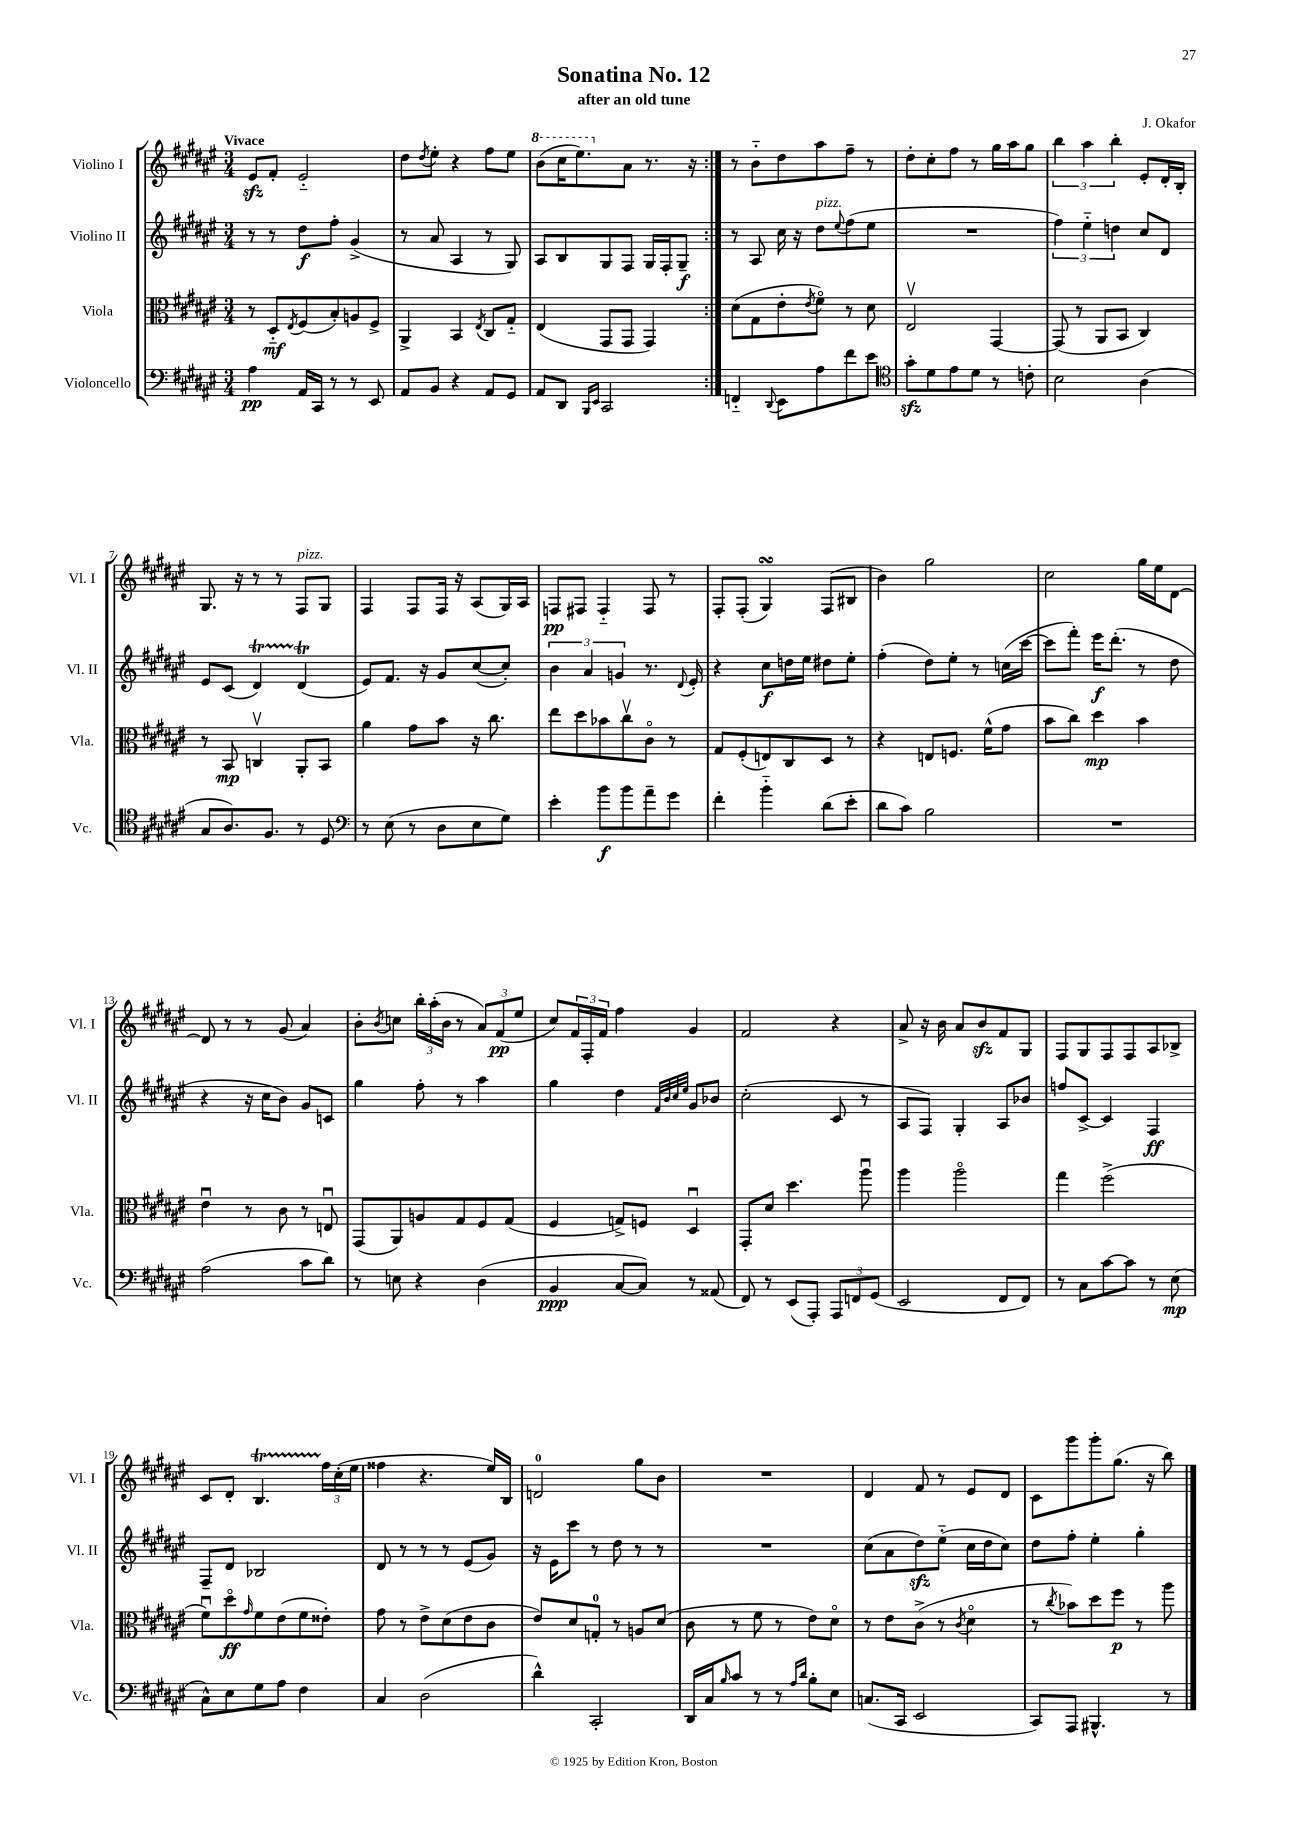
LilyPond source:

\header { title = "Sonatina No. 12" composer = "J. Okafor" subtitle = "after an old tune" }
<<
\new StaffGroup <<
\new Staff = "s0" \with { instrumentName = "Violino I" shortInstrumentName = "Vl. I" } {
    \clef treble \key fis \major \numericTimeSignature \time 3/4 \tempo "Vivace"
    \repeat volta 2 { eis'8\sfz fis'8-. eis'2-_ |
    dis''8 \acciaccatura { dis''8 } eis''8-. r4 fis''8 eis''8 |
    \ottava #1 b''8( cis'''16 eis'''8.) \ottava #0 ais'8 r8. r16 | }
    r8 b'8-_ dis''8 ais''8 fis''8-- r8 |
    dis''8-. cis''8-. fis''8 r8 gis''16 ais''16 gis''8 |
    \tuplet 3/2 { b''4 ais''4 b''4-. } eis'8-. dis'16-. b16-. |
    gis8. r16 r8 r8 fis8^\markup { \italic "pizz." } gis8 |
    fis4 fis8 fis16 r16 ais8( gis16) ais16 |
    f8\pp fis8 fis4-_ fis8 r8 |
    fis8-. fis8-.( gis4\turn) fis8( bis8 |
    b'4) gis''2 |
    cis''2 gis''16 eis''16 dis'8~ |
    dis'8 r8 r8 gis'8( ais'4) |
    b'8-. \acciaccatura { b'8 } c''8 \tuplet 3/2 { b''16-. ais''16-.( b'16 } r8 \tuplet 3/2 { ais'8) fis'8\pp( eis''8 } |
    cis''8) \tuplet 3/2 { fis'16 fis16-. fis'16 } fis''4 gis'4 |
    fis'2 r4 |
    ais'8-> r16 b'16 ais'8 b'8\sfz fis'8 gis8 |
    fis8 gis8 fis8 fis8 ais8 bes8-> |
    cis'8 dis'8-. b4.\startTrillSpan \tuplet 3/2 { fis''16\stopTrillSpan cis''16-.( eis''16 } |
    fisis''4 r4. eis''16) b16 |
    d'2-0 gis''8 b'8 |
    R2. |
    dis'4 fis'8 r8 eis'8 dis'8 |
    cis'8 gis'''8 gis'''8-. gis''8.( r16 b''8) \bar "|." |
}
\new Staff = "s1" \with { instrumentName = "Violino II" shortInstrumentName = "Vl. II" } {
    \clef treble \key fis \major \numericTimeSignature \time 3/4
    \repeat volta 2 { r8 r8 dis''8\f fis''8-. gis'4->( |
    r8 ais'8 ais4 r8 gis8) |
    ais8 b8 gis8 fis8 gis16 fis16-. gis8--\f | }
    r8 ais8 cis''16 r16 dis''8^\markup { \italic "pizz." } \appoggiatura { eis''8 } fis''8( eis''8 |
    R2. |
    \tuplet 3/2 { fis''4) eis''4-_ d''4 } cis''8 dis'8 |
    eis'8 cis'8( dis'4\startTrillSpan) dis'4\trill\stopTrillSpan( |
    eis'8) fis'8. r16 gis'8 cis''8~( cis''8-.) |
    \tuplet 3/2 { b'4 ais'4 g'4 } r8. \appoggiatura { dis'8 } eis'16-. |
    r4 cis''8\f d''16 eis''16 dis''8 eis''8-. |
    fis''4-.( dis''8) eis''8-. r8 c''16( cis'''16~ |
    cis'''8 fis'''8-.) eis'''16\f dis'''8.-.( r8 dis''8 |
    r4 r16 cis''16 b'8) gis'8 c'8 |
    gis''4 fis''8-. r8 ais''4 |
    gis''4 dis''4 \grace { fis'32 b'32 cis''32 eis''32 } gis'8 bes'8 |
    cis''2-.( cis'8 r8 |
    ais8 fis8) gis4-. ais8 bes'8 |
    f''8 cis'8~-> cis'4 fis4\ff |
    fis8-- dis'8 bes2 |
    dis'8 r8 r8 r8 eis'8( gis'8) |
    r16 eis'16 cis'''8 r8 dis''8 r8 r8 |
    R2. |
    cis''8( ais'8 dis''8\sfz) eis''8-_( cis''16 dis''16 cis''8) |
    dis''8 fis''8-. eis''4-. gis''4-. \bar "|." |
}
\new Staff = "s2" \with { instrumentName = "Viola" shortInstrumentName = "Vla." } {
    \clef alto \key fis \major \numericTimeSignature \time 3/4
    \repeat volta 2 { r8 dis8-_\mf \acciaccatura { eis8 } fis8( b8-.) a8 fis8-> |
    ais,4-> b,4 \acciaccatura { eis8 } cis8 gis8-_ |
    eis4( gis,8 gis,8 gis,4) | }
    dis'8( gis8 eis'8-. \acciaccatura { eis'8 } fis'8\flageolet) r8 dis'8 |
    eis2\upbow gis,4~ |
    gis,8( r8 ais,8 b,8 cis4) |
    r8 b,8\mp c4\upbow ais,8-. b,8 |
    ais'4 gis'8 b'8 r16 cis''8. |
    eis''8 dis''8 bes'8 cis''8\upbow cis'8\flageolet r8 |
    gis8 fis8-.( e8) cis8 dis8 r8 |
    r4 e8 f8. fis'16-^( gis'8 |
    b'8 cis''8) dis''4\mp b'4 |
    eis'4\downbow r8 cis'8 r8 e8\downbow |
    gis,8( ais,8) a8 gis8 fis8 gis8( |
    fis4 g8->) f8 dis4\downbow |
    gis,8-. dis'8 dis''4. ais''8\downbow |
    ais''4 ais''2\flageolet |
    gis''4 fis''2->( |
    fis'8\downbow) dis''8\flageolet\ff \grace { gis'16 } fis'8 eis'8( fis'8 eisis'8-.) |
    gis'8 r8 eis'8-> dis'8( eis'8 cis'8 |
    eis'8) dis'8 g8-0-. r8 a8 dis'8( |
    cis'8 r8 fis'8 r8 eis'8) dis'8\flageolet |
    r8 eis'8 cis'8->( r8 \acciaccatura { cis'8 } dis'4\flageolet |
    r8 \acciaccatura { cis''8 } bes'8) dis''8 fis''8\p r8 ais''8 \bar "|." |
}
\new Staff = "s3" \with { instrumentName = "Violoncello" shortInstrumentName = "Vc." } {
    \clef bass \key fis \major \numericTimeSignature \time 3/4
    \repeat volta 2 { ais4\pp ais,16 cis,16 r8 r8 eis,8 |
    ais,8 b,8 r4 ais,8 gis,8 |
    ais,8 dis,8 \grace { b,,16 eis,16 } cis,2 | }
    f,4-_ \appoggiatura { dis,8 } eis,8 ais8 fis'8 eis'8 |
    \clef tenor gis'8-.\sfz dis'8 eis'8 dis'8 r8 c'8-. |
    b2 ais4( |
    gis8 ais8.) fis8. r8 dis8 |
    \clef bass r8 eis8( r8 dis8 eis8 gis8) |
    eis'4-. b'8\f b'8 ais'8-- gis'8 |
    fis'4-. b'4-_ dis'8( eis'8-. |
    dis'8 cis'8) b2 |
    R2. |
    ais2( cis'8 dis'8) |
    r8 e8 r4 dis4( |
    b,4\ppp cis8~ cis8) r8 aisis,8( |
    fis,8) r8 eis,8( ais,,8-.) \tuplet 3/2 { ais,,8 f,8 gis,8( } |
    eis,2 fis,8 fis,8) |
    r8 cis8 cis'8~ cis'8 r8 eis8\mp( |
    cis8-^) eis8 gis8 ais8 fis4 |
    cis4 dis2( |
    dis'4-^) cis,2-. |
    dis,16 cis16 \grace { b16 } cis'8 r8 r8 \grace { ais16 dis'16 } b8-. eis8 |
    c8.( cis,16 eis,2 |
    cis,8) ais,,8 bis,,4.-^ r8 \bar "|." |
}
>>
>>
